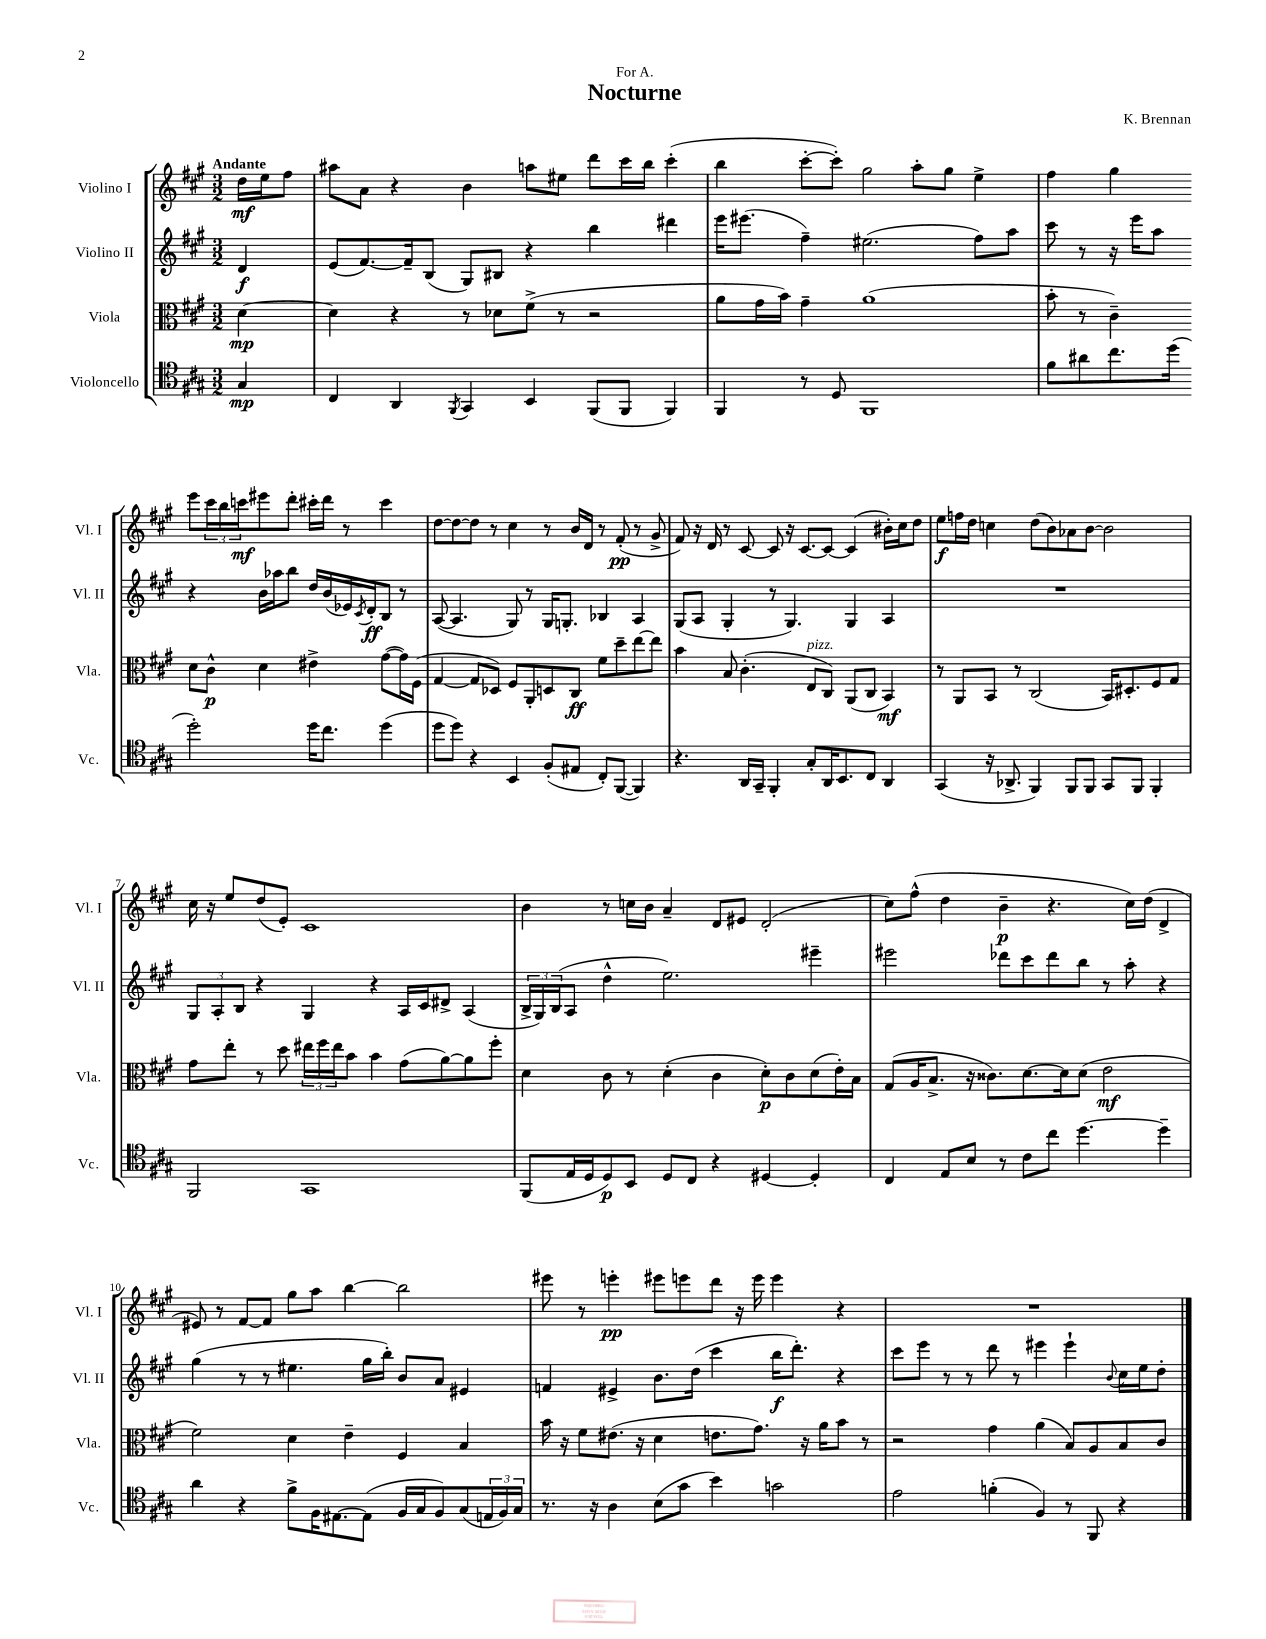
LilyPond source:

\header { title = "Nocturne" composer = "K. Brennan" dedication = "For A." }
<<
\new StaffGroup <<
\new Staff = "s0" \with { instrumentName = "Violino I" shortInstrumentName = "Vl. I" } {
    \clef treble \key a \major \numericTimeSignature \time 3/2 \partial 4 \tempo "Andante"
    d''16\mf e''16 fis''8 |
    ais''8 a'8 r4 b'4 a''8 eis''8 d'''8 cis'''16 b''16 cis'''4-.( |
    b''4 cis'''8~-. cis'''8-.) gis''2 a''8-. gis''8 e''4-> |
    fis''4 gis''4 e'''8 \tuplet 3/2 { cis'''16 b''16 c'''16\mf } eis'''8 d'''8-. cis'''16-. d'''16 r8 cis'''4 |
    d''8~ d''8~ d''8 r8 cis''4 r8 b'16 d'16 r8 fis'8-.\pp( r8 gis'8-> |
    fis'8) r16 d'16 r8 cis'8~ cis'8 r16 cis'8.~ cis'8~ cis'4( bis'16-.) cis''16 d''8 |
    e''8\f f''16 d''16 c''4 d''8( b'8) aes'8 b'8~ b'2 |
    cis''16 r16 e''8 d''8( e'8-.) cis'1 |
    b'4 r8 c''16 b'16 a'4-- d'8 eis'8 d'2-.( |
    cis''8) fis''8-^( d''4 b'4--\p r4. cis''16) d''16( d'4-> |
    eis'8) r8 fis'8~ fis'8 gis''8 a''8 b''4~ b''2 |
    eis'''8 r8 e'''4-.\pp eis'''8 e'''8 d'''8 r16 e'''16 e'''4 r4 |
    R1. \bar "|." |
}
\new Staff = "s1" \with { instrumentName = "Violino II" shortInstrumentName = "Vl. II" } {
    \clef treble \key a \major \numericTimeSignature \time 3/2 \partial 4
    d'4\f |
    e'8( fis'8.~) fis'16-- b8( gis8) bis8 r4 b''4 dis'''4 |
    e'''16 eis'''8.( fis''4--) eis''2.( fis''8) a''8 |
    cis'''8 r8 r16 e'''16 a''8 r4 b'16 aes''16 b''8 d''16 b'16( ees'16) \acciaccatura { cis'8 } d'16-.\ff b8 r8 |
    a8~( a4. gis8) r8 gis16 g8.-. bes4 a4 |
    gis8( a8 gis4-. r8 gis4.) gis4 a4 |
    R1. |
    \tuplet 3/2 { gis8 a8-. b8 } r4 gis4 r4 a16 cis'16 dis'8-> a4( |
    \tuplet 3/2 { b16-> gis16) b16( } a8 d''4-^ e''2.) eis'''4-- |
    eis'''2 des'''8 cis'''8 des'''8 b''8 r8 a''8-. r4 |
    gis''4( r8 r8 eis''4. gis''16 b''16-.) b'8 a'8 eis'4 |
    f'4 eis'4-> b'8. d''16( cis'''4 b''16\f d'''8.-.) r4 |
    cis'''8 e'''8 r8 r8 d'''8 r8 eis'''4 eis'''4-! \appoggiatura { b'8 } cis''16 e''16 d''8-. \bar "|." |
}
\new Staff = "s2" \with { instrumentName = "Viola" shortInstrumentName = "Vla." } {
    \clef alto \key a \major \numericTimeSignature \time 3/2 \partial 4
    d'4~\mp |
    d'4 r4 r8 des'8 fis'8->( r8 r2 |
    a'8 gis'16 b'16) gis'4-- a'1( |
    b'8-. r8 cis'4--) d'8 cis'8-^\p d'4 eis'4-> gis'8~( gis'16) fis16( |
    gis4~ gis8 des8) fis8 a,8-. d8 cis8\ff fis'8 d''8-- e''8~ e''8 |
    b'4 b8 cis'4.-.( e8^\markup { \italic "pizz." } cis8) a,8( cis8 b,4\mf) |
    r8 a,8 b,8 r8 cis2( b,16) dis8.-. fis8 gis8 |
    gis'8 e''8-. r8 d''8 \tuplet 3/2 { eis''16 fis''16 eis''16 } b'8 b'4 gis'8( a'8~) a'8 fis''8-. |
    d'4 cis'8 r8 d'4-.( cis'4 d'8-.\p) cis'8 d'8( e'16-.) b16 |
    gis8( a16 b8.-> r16 cisis'8.) d'8.~ d'16 d'8( e'2\mf |
    fis'2) d'4 e'4-- fis4 b4 |
    b'16 r16 fis'8 eis'8.( r16 d'4 e'8. gis'8.) r16 a'16 b'8 r8 |
    r2 gis'4 a'4( b8) a8 b8 cis'8 \bar "|." |
}
\new Staff = "s3" \with { instrumentName = "Violoncello" shortInstrumentName = "Vc." } {
    \clef tenor \key a \major \numericTimeSignature \time 3/2 \partial 4
    gis4\mp |
    cis4 a,4 \acciaccatura { fis,8 } gis,4 b,4 fis,8( fis,8 fis,4) |
    fis,4 r8 d8 fis,1 |
    fis'8 ais'8 cis''8. d''16( d''2-.) d''16 cis''8. d''4( |
    d''8 d''8) r4 b,4 fis8-.( eis8 cis8-.) fis,8~( fis,4) |
    r4. a,16 gis,16-- fis,4-. gis8-. a,16 b,8. cis8 a,4 |
    gis,4( r16 aes,8.-> fis,4) fis,8 fis,8 gis,8 fis,8 fis,4-. |
    fis,2 gis,1 |
    fis,8( e16 d16 d8\p) b,8 d8 cis8 r4 dis4~ dis4-. |
    cis4 e8 b8 r8 cis'8 cis''8 d''4.~ d''4-- |
    a'4 r4 fis'8-> fis16 eis8.~ eis8( fis16 gis16 fis8) gis8( \tuplet 3/2 { e16 fis16) gis16 } |
    r8. r16 a4 b8( gis'8 b'4) g'2 |
    e'2 f'4-.( fis4) r8 fis,8 r4 \bar "|." |
}
>>
>>
